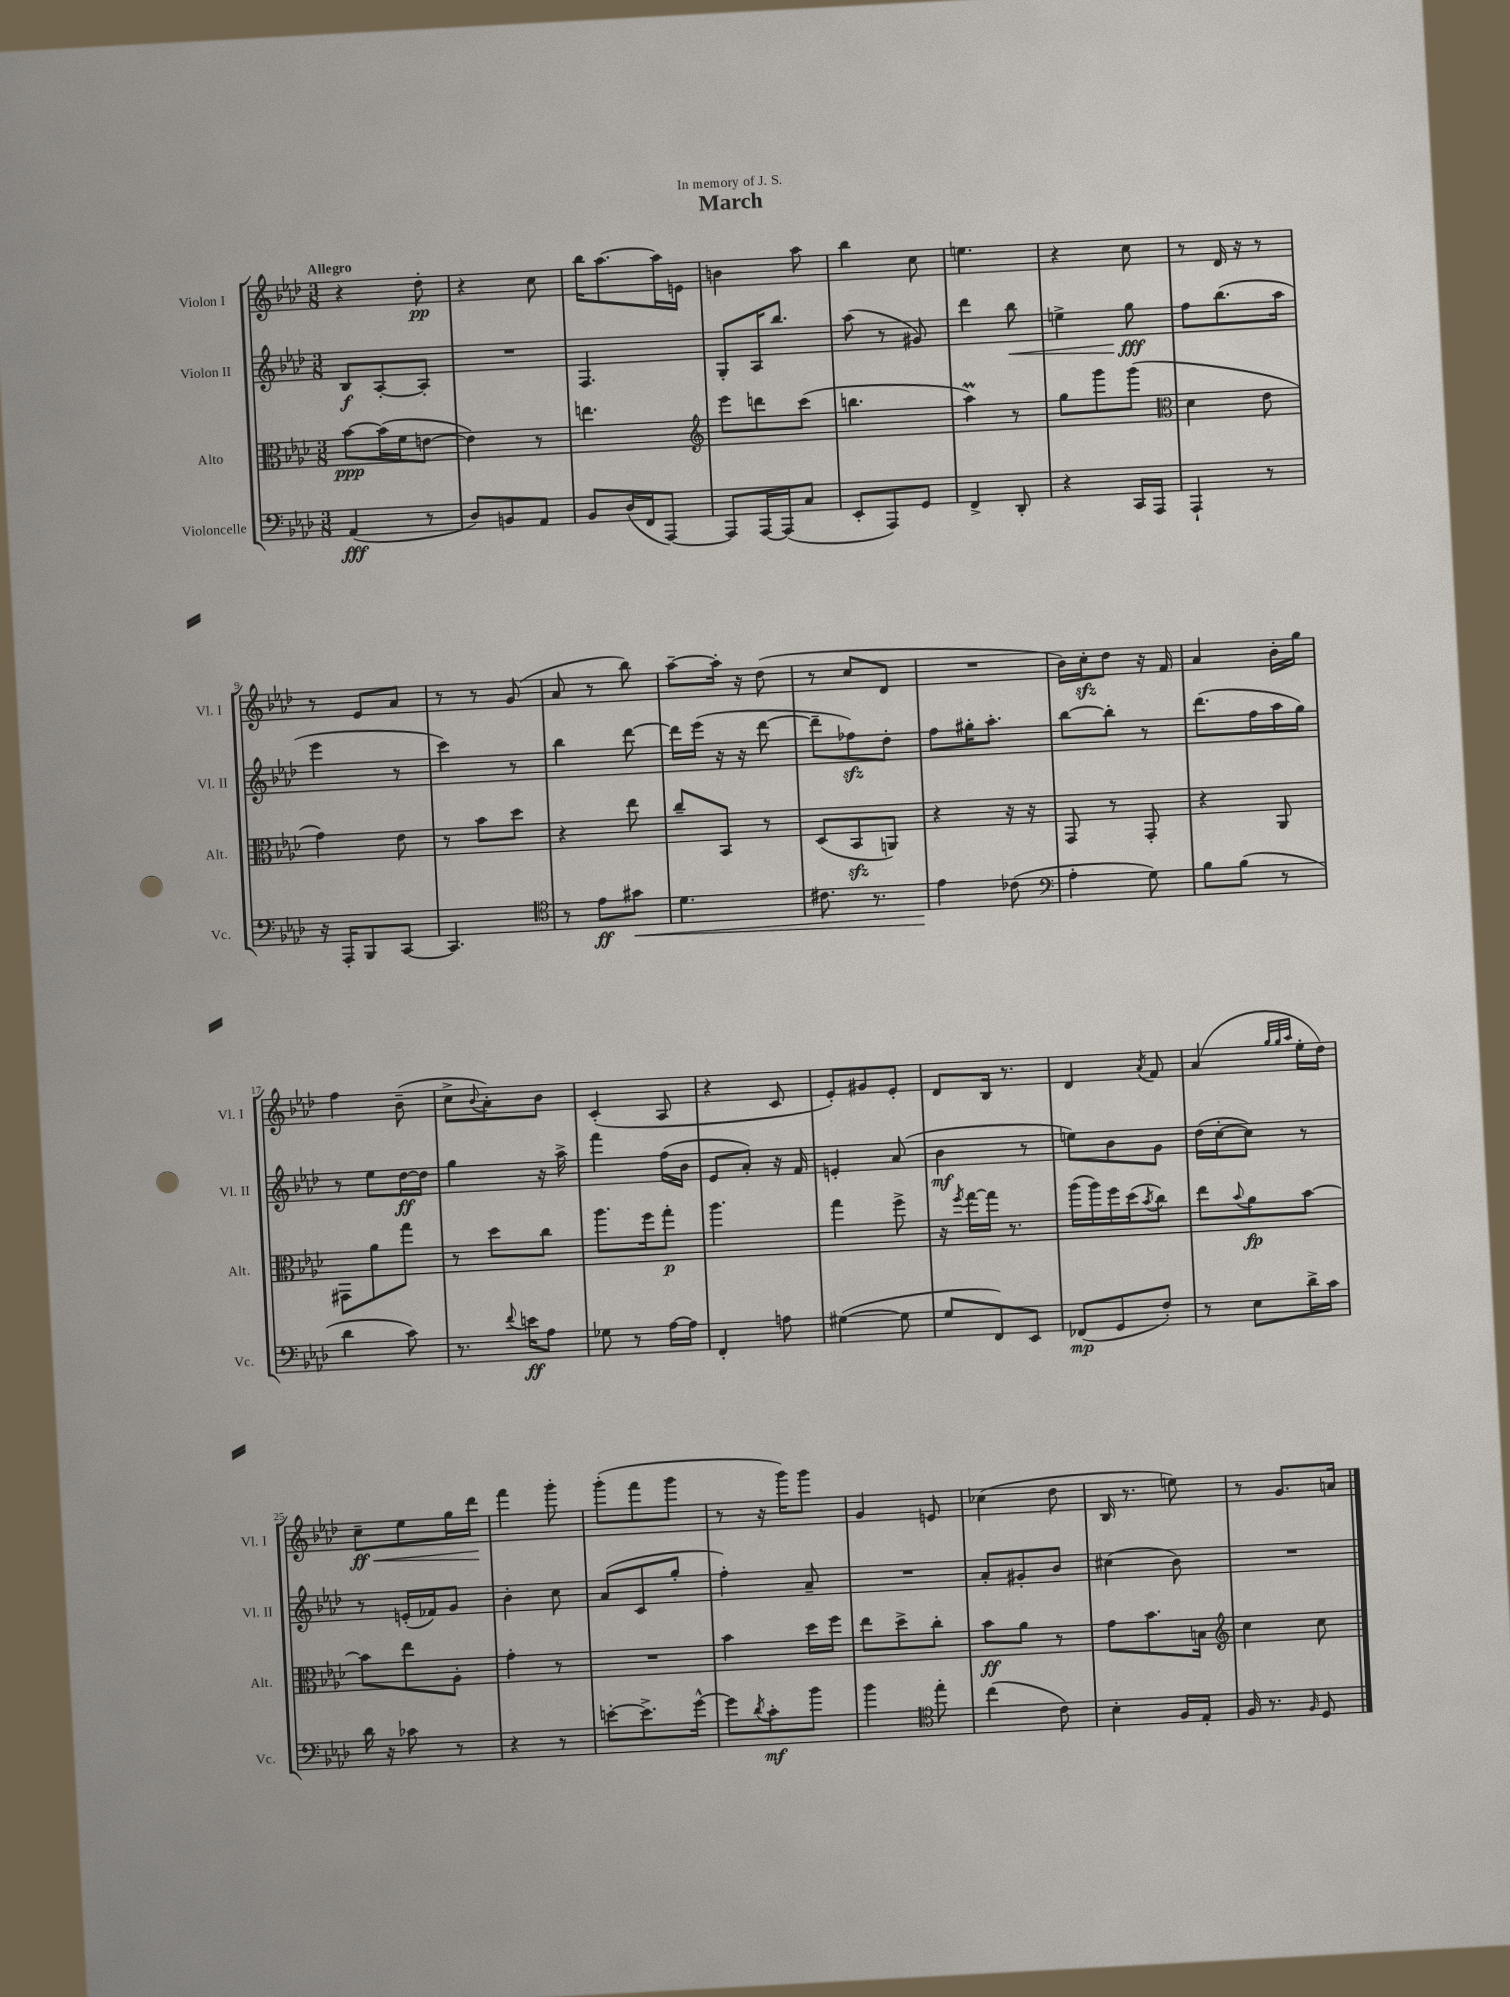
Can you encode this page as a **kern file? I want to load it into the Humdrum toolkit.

**kern	**kern	**kern	**kern
*staff4	*staff3	*staff2	*staff1
*clefF4	*clefC3	*clefG2	*clefG2
*k[b-e-a-d-]	*k[b-e-a-d-]	*k[b-e-a-d-]	*k[b-e-a-d-]
*M3/8	*M3/8	*M3/8	*M3/8
(4AA-	[8b-	8B-	4r
.	(16b-]	[8A-'	.
.	16f	.	.
8r	[8e	8A-']	8dd-'
=	=	=	=
8D-)	4e])	4.r	4r
8BB	.	.	.
8AA-	8r	.	8cc
=	=	=	=
8BB-	4.ee	4.F	16bb-
.	.	.	[8.aa-
(16D-	.	.	.
16FF	.	.	.
[8AAA-)	.	.	16aa-]
.	.	.	16e
=	=	=	=
*	*clefG2	*	*
8AAA-]	8eee-	8G'	4b
[16AAA-	8ddd	16A-	.
(16AAA-]	.	8.bb-	.
8C	(8ccc	.	8aa-
=	=	=	=
8EE-'	4.bb	(8aa-	4bb-
8AAA-)	.	8r	.
8GG	.	8g#)	8cc
=	=	=	=
4FF^	4aa-)	4ddd-	4.ee
8DD-'	8r	8bb-	.
=	=	=	=
4r	8gg	4ee^	4r
.	8ggg	.	.
16CC	(8ggg	8gg	8cc
16AAA-	.	.	.
=	=	=	=
*	*clefC3	*	*
4AAA-`	4d-	8ff	8r
.	.	(8.bb-	16d-
.	.	.	16r
8r	8e-	.	8r
.	.	16aa-	.
=	=	=	=
16r	4g)	4eee-	8r
16AAA-'	.	.	.
8BBB-	.	.	8e-
[8CC	8e-	8r	8a-
=	=	=	=
4.CC]	8r	4ccc)	8r
.	8b-	.	8r
.	8dd-	8r	(8g
=	=	=	=
*clefC4	*	*	*
8r	4r	4bb-	8a-
8e-	.	.	8r
8g#	8ee-	[8ddd-	8bb-)
=	=	=	=
4.d-	8cc~	16ddd-]	[8aa-~
.	.	(16eee-	.
.	8BB-	16r	16aa-']
.	.	16r	16r
.	8r	[8ddd-	(8dd-
=	=	=	=
8.c#	(8D-	8ddd-~]	8r
.	8BB-	8ff-)	8cc
8.r	.	.	.
.	8AA)	8dd-'	8d-
=	=	=	=
4e-	4r	8ff	4.r
.	.	16gg#'	.
.	.	8.aa-'	.
(8c-	16r	.	.
.	16r	.	.
=	=	=	=
*clefF4	*	*	*
4A-'	8GG	[8bb-	16b-)
.	.	.	16cc'
.	8r	8bb-']	8dd-
8G)	8GG'	8r	16r
.	.	.	16f
=	=	=	=
8B-	4r	(8.ddd-	4a-
(8B-	.	.	.
.	.	16ff	.
8r	8AA-	16aa-	16b-'
.	.	16gg)	16gg
=	=	=	=
4d-	8GG#	8r	4ff
.	8a-	8ee-	.
8c)	8gg	[16dd-	(8b-~
.	.	16dd-]	.
=	=	=	=
8.r	8r	4gg	8cc^
.	.	.	8qqb-
.	8dd-	.	8a-')
8qqf	.	.	.
16e	.	.	.
8A-	8cc	16r	8b-
.	.	16aa-^	.
=	=	=	=
8G-	8.aa-	4fff	(4c'
8r	.	.	.
.	16ff	.	.
[16A-	8gg'	(16ff	8A-
16A-]	.	16b-	.
=	=	=	=
4FF'	4.aa-	8e-	4r
.	.	8a-')	.
8A	.	16r	8c
.	.	16f	.
=	=	=	=
([4G#	4gg	4e'	8e-')
.	.	.	8g#
8G#]	8ff^	(8a-	8e-'
=	=	=	=
8G	16r	4b-	8d-
.	8qff	.	.
.	[16gg	.	.
8FF)	16gg]	.	16B-
.	8.r	.	8.r
8EE-	.	8r	.
=	=	=	=
(8FF-	(16aa-	8ee)	4d-
.	16aa-)	.	.
8GG	16ff	8b-	.
.	(16dd-	.	.
.	8qb-	.	8qa-
8F')	8cc)	8g	8f
=	=	=	=
8r	8ee-	(16dd-	(4a-
.	.	[16cc'	.
.	8qqb-	.	.
8E-	8a-	8cc])	.
.	.	.	32qqgg
.	.	.	32qqgg
.	.	.	32qqaa-
16d-^	[8b-	8r	16ee-'
16c	.	.	16dd-)
=	=	=	=
16d-	8b-]	8r	8cc~
16r	.	.	.
8c-	8ee-	(16e'	8ee-
.	.	16f-)	.
8r	8A-'	8g	16gg
.	.	.	16ddd-
=	=	=	=
4r	4g'	4b-'	4fff
8r	8r	8cc	8ggg'
=	=	=	=
[8e'	4.r	(8a-	(8ggg'
8.e^]	.	8c	8fff
.	.	8gg'	8ggg
[16g^^	.	.	.
=	=	=	=
8g]	4b-	4ff')	8r
8qd-	.	.	.
8c'	.	.	16r
.	.	.	16ggg)
8b-	16dd-	8a-~	8ggg
.	16ff	.	.
=	=	=	=
4b-	8ee-	4.r	4g
.	8dd-^	.	.
*clefC4	*	*	*
8ee-'	8cc'	.	8e
=	=	=	=
(4cc	8b-	8a-'	(4cc-
.	8a-	8g#'	.
8c)	8r	8b-	8dd-
=	=	=	=
4B-'	8g	(4cc#	16B-
.	.	.	8.r
.	8.b-	.	.
16F	.	8b-)	8ee)
16E-'	16B	.	.
=	=	=	=
*	*clefG2	*	*
16F	4cc	4.r	8r
8.r	.	.	.
.	.	.	8.g
16qqF	.	.	.
8D-	8cc	.	.
.	.	.	16a
==	==	==	==
*-	*-	*-	*-
